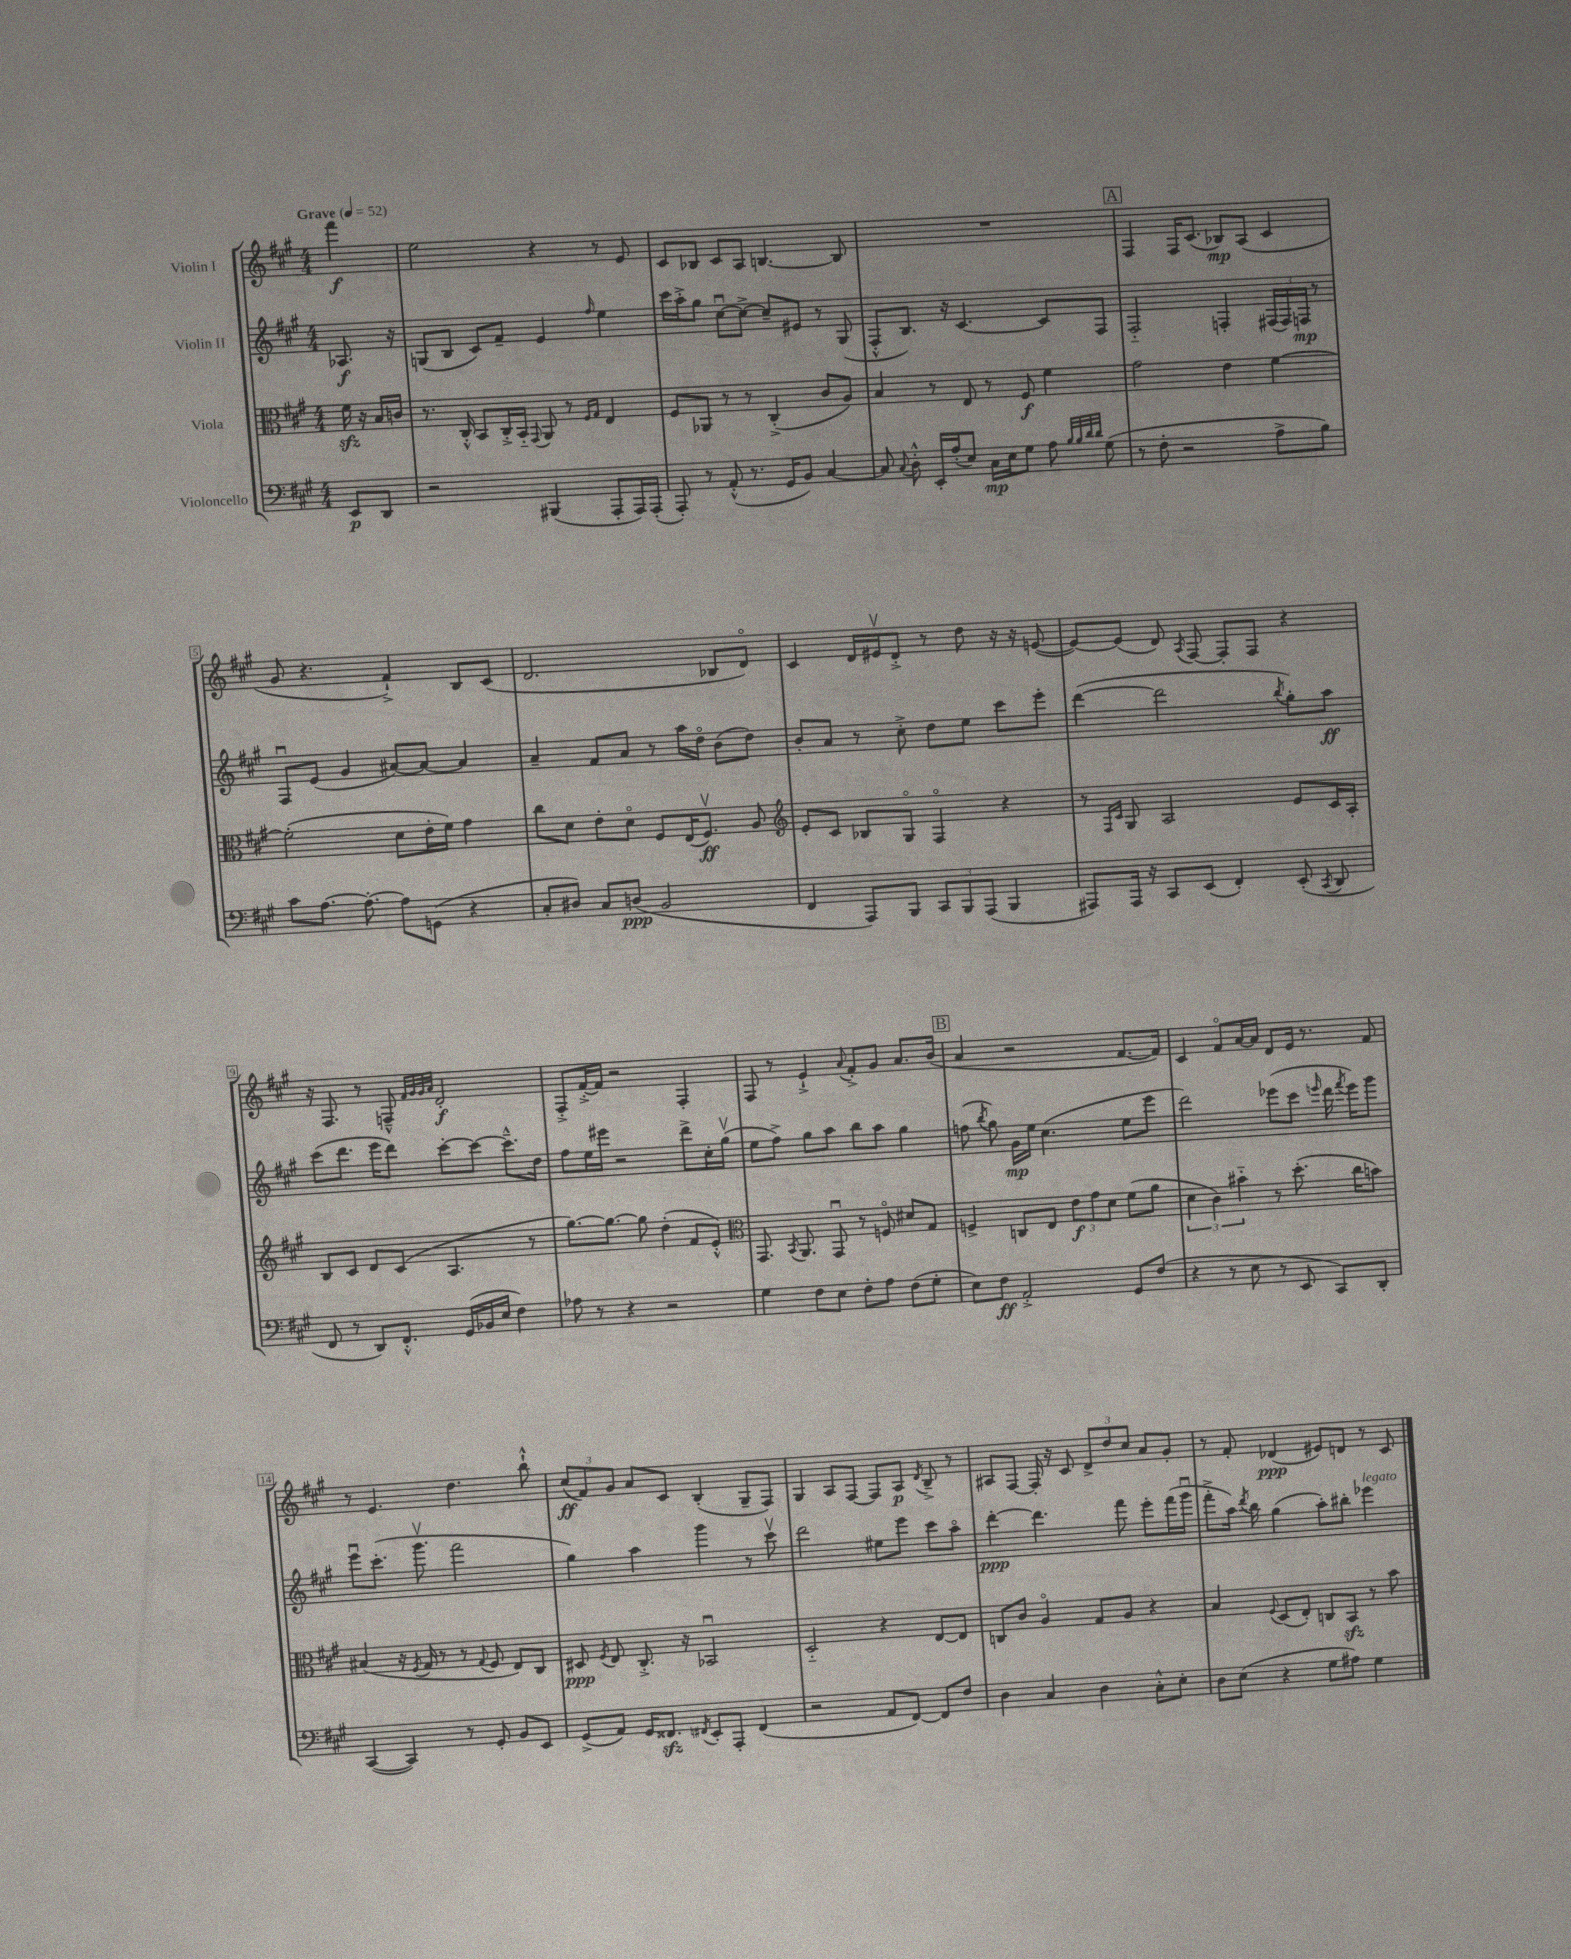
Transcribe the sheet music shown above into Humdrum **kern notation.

**kern	**kern	**kern	**kern
*staff4	*staff3	*staff2	*staff1
*clefF4	*clefC3	*clefG2	*clefG2
*k[f#c#g#]	*k[f#c#g#]	*k[f#c#g#]	*k[f#c#g#]
*M4/4	*M4/4	*M4/4	*M4/4
*MM52	*MM52	*MM52	*MM52
8EE/L	16f#\	8.A-/	4fff#\
.	16r	.	.
8DD/J	16B/LL	.	.
.	16c/JJ	16r	.
=	=	=	=
2r	8.r	(8G/L	2ee\
.	.	8B/J	.
.	16C#'^^/	.	.
.	8BB/L	8c#/L)	.
.	16C#'^/L	8f#~/J	.
.	16BB'~/JJ	.	.
.	8qqGG#/	.	.
(4BBB#/	8AA/	4e/	4r
.	8r	.	.
.	16qqF#/LL	.	.
.	16qqG#/JJ	16qqff#/	.
8AAA'/L	4E/	4ee\	8r
16AAA/L)	.	.	8e/
(16AAA'/JJ	.	.	.
=	=	=	=
8AAA'/)	8F#/L	16ccc#\LL	8c#/L
.	.	16aa'^\J	.
8r	8AA-/J	8gg#\J	8B-/J
(8AA'^^/	8r	[8cc#u\L	8c#/L
8.r	8r	8cc#^\_J	8A/J
.	(4C#'^/	8cc#~/]L	[4.B/
16GG#/LK	.	.	.
8BB/J)	.	8e#/J	.
[4C#/	8c#/L	8r	.
.	8A/J)	(8G#/	8B/]
=	=	=	=
8C#/]	4B/	8F#'^^/L	1r
8qqC#/	.	.	.
8D'^^\	.	8.B/J)	.
16EE'/LL	8r	.	.
(16A'/J	.	16r	.
8E/J)	8E/	[4.c#/	.
16C#\LL	8r	.	.
16E\J	.	.	.
8G#\J	8F#/	.	.
8A\	4f#\	8c#/]L	.
32qqB/LLL	.	.	.
32qqB/	.	.	.
32qqd/	.	.	.
32qqd/JJJ	.	.	.
(8G#\	.	8F#/J	.
=	=	=	=
8r	2g#\	2F#'~/	4F#/
8F#'\	.	.	.
2r	.	.	16F#/LK
.	.	.	(8.c#/J
.	4e\	4F'/	8B-/L)
.	.	.	(8A/J
8A^\L	[4f#\	(24F#/LL	4c#/
.	.	24F#/)	.
.	.	24F/JJ	.
8B\J)	.	8r	.
=	=	=	=
8c#\L	(2f#'\]	8F#u/L	8g#/
[8.A\J	.	(8e/J	4.r
.	.	4g#/	.
8.A'\_	.	.	.
8A\]L	8d\L	[8a#/L)	4f#`^/)
(8GG\J	16e'\L	8a#/_J	.
.	16f#\JJ)	.	.
4r	4g#\	4a#/]	8B/L
.	.	.	(8c#/J
=	=	=	=
8C#'/L	8cc#\L	4a~/	2.d/
8D#/J)	8d\J	.	.
8C#/L	8e'\L	8f#/L	.
(8D/J	8do\J	8a/J	.
2BB/	8F#/L	8r	.
.	(16E/K	16aa\LL	.
.	8.F#v/J)	16ddo\JJ	.
.	.	(8b\L	8B-/L
.	8A/	8dd\J)	8do/J)
=	=	=	=
*	*clefG2	*	*
4FF#/	8e'/L	8b'/L	4c#/
.	8c#/J	8a/J	.
8AAA/L)	8B-/L	8r	16d/LL
.	.	.	16e#v/J
8BBB/J	8G#o/J	8cc#'^\	8d'^/J
12CC#/L	4F#o/	8dd\L	8r
12BBB/	.	.	.
.	.	8ee\J	8dd\
(12AAA/J	.	.	.
4BBB/	4r	8ccc#\L	16r
.	.	.	16r
.	.	8eee'\J	([8e/
=	=	=	=
8AAA#/L)	8r	([4ddd\	8e/_L)
.	16qqF#/LL	.	.
.	16qqc#/JJ	.	.
16AAA#/Jk	8G#/	.	(8e/]J
16r	.	.	.
8CC#/L	2A/	2ddd\]	8d/)
.	.	.	8qA/
(8EE/J	.	.	[8F#/
4FF#'/)	.	.	8F#'/]L
.	.	.	8F#/J
.	.	8qbb/	.
(8EE'/	8e/L	8gg#'\L)	4r
8qCC#/	.	.	.
8DD/	16c#/L	8aa\J	.
.	16A'/JJ	.	.
=	=	=	=
8FF#/	8B/L	(8ccc#\L	16r
.	.	.	8.F#/
8r	8c#/J	8.ddd\J	.
8DD/L)	8d/L	.	8r
.	.	16eee\LK	.
8.FF#'^^/J	(8c#/J	8ddd\J)	8F~^^/
.	.	.	32qqf#/LLL
.	.	.	32qqg#/
.	.	.	32qqg#/
.	.	.	32qqa/JJJ
.	4.A/	[8ccc#'\L	2d'/
(16GG#/LL	.	.	.
16BB-/	.	8ccc#\_J	.
16E/JJ	.	.	.
4F#\)	.	8.ccc#~^^\]L	.
.	8r	.	.
.	.	16dd\Jk	.
=	=	=	=
8A-\	[8.gg#\L)	8ff#\L	8F#'^/L
8r	.	16ee\L	[16f#'^/L
.	8.gg#\_J	16eee#\JJ	16f#/]JJ
4r	.	2r	2r
.	8gg#\]	.	.
2r	(4dd'\	.	.
.	8f#/L	8ddd^\L	4F#'/
.	8e'^^/J)	16cc#'\L	.
.	.	(16gg#v\JJ	.
=	=	=	=
*	*clefC3	*	*
4G#\	8.GG#/	8ee\L	8F#/
.	.	8ff#^\J)	8r
.	8qBB/	.	.
.	8.AA/	.	.
8F#\L	.	8gg#\L	4e`^/
8E\J	8GG#u/	8aa\J	.
.	.	.	8qqa/
8F#'\L	8r	8bb\L	8f#'^/L
8A\J	8Fo/	8aa\J	8g#/J
(8F#\L	8d#/L	4gg#\	8.a/L
8G#'\J	8G#/J	.	.
.	.	.	(16b/Jk
=	=	=	=
8E\L)	4F^/	(8ff\	4a/
.	.	8qbb/	.
8F#\J	.	8gg#\)	.
2AA'^/	8C/L	16g#\LL	2r
.	.	16ee\JJ	.
.	8E/J	(4.cc#\	.
.	12e\L	.	.
.	12g#\	.	.
.	12d\J	.	.
8GG#/L	(8f#\L	8ee\L	[8.f#/L
(8F#/J	8a\J	8eee\J	.
.	.	.	16f#/]Jk)
=	=	=	=
4r	6d\	2ddd\)	4c#/
.	6c#\)	.	.
8r	.	.	8f#o/L
.	6b#'~\	.	.
8E\	.	.	[16a/L
.	.	.	16a/]JJ
8r	8r	(8eee-\L	8d/L
8EE/	(8.dd'\	8ccc#\J	16e/Jk
.	.	.	8.r
.	.	16qqeee/	.
8CC#/L)	.	16ddd\	.
.	.	8qfff#/	.
.	16cc#\LK	16eee\LK)	.
8DD'/J	8b\J)	8ggg#\J	8f#/
=	=	=	=
([4CC#/	(4B#/	8eeeu\L	8r
.	.	(8.ccc#'\J	4.e/
4CC#/])	16r	.	.
.	8qF#/	.	.
.	16G#/	8.ggg#v\	.
.	8r	.	.
8r	8r	2fff#\	4.dd\
.	8qqG#/	.	.
8GG#'/	8F#/	.	.
8BB/L	8E/L)	.	.
8EE/J	8C#/J	.	8bb`^^\
=	=	=	=
(8GG#^/L	8D#/	4gg#\)	(12cc#/L
.	.	.	12f#/)
.	8qF#/	.	.
8AA/J)	8E/	.	.
.	.	.	12g#/J
16GG#/LK	8.C#'^/	4aa\	8a/L
8.FF##/J	.	.	.
.	.	.	8c#/J
.	16r	.	.
8qFF#/	.	.	.
8EE'/L	2BB-u/	4ggg#\	(4B'/
8AAA'/J	.	.	.
(4FF#/	.	8r	8G#~/L
.	.	8ccc#v\	8F#/J)
=	=	=	=
2r	2D'~/	2ddd\	4G#/
.	.	.	8A/L
.	.	.	[8F#/J
8AA/L	4r	8ee#\L	8F#/]L
[8FF#/J)	.	8eee\J	8A/J
.	.	.	8qd/
8FF#/]L	[8E/L	8ccc#\L	8B~^/
8F#/J	8E/]J	8aao\J	8r
=	=	=	=
4D\	8C/L	[4ddd'\	8A#/L
.	8c#/J	.	[8F#/J
4C#/	4Ao/	4.ddd\]	16F#'/]
.	.	.	16r
.	.	.	8c#/
4D\	8G#/L	.	12d^/L
.	.	.	12dd/
.	8A/J	8fff#\	.
.	.	.	12cc#/J
8C#'^^\L	4r	8eee'\L	8a/L
8E'\J	.	(16fff#\L	8g#'/J
.	.	16ggg#u\JJ	.
=	=	=	=
8D\L	4B/	8fff#'^\L	8r
(8E\J	.	16aa\Jk)	8f#'/
.	.	8qddd/	.
.	.	16bb\	.
.	8qqF#/	.	.
4r	(8D/L	(4gg#\	(4d-/
.	8E'/J)	.	.
8G#\L	8C/L	8aa'\L)	8e#/L)
8A#\J)	8BB/J	8bb#'\J	8d/J
4G#\	8r	4eee-\	8r
.	8b\	.	8c#/
==	==	==	==
*-	*-	*-	*-
